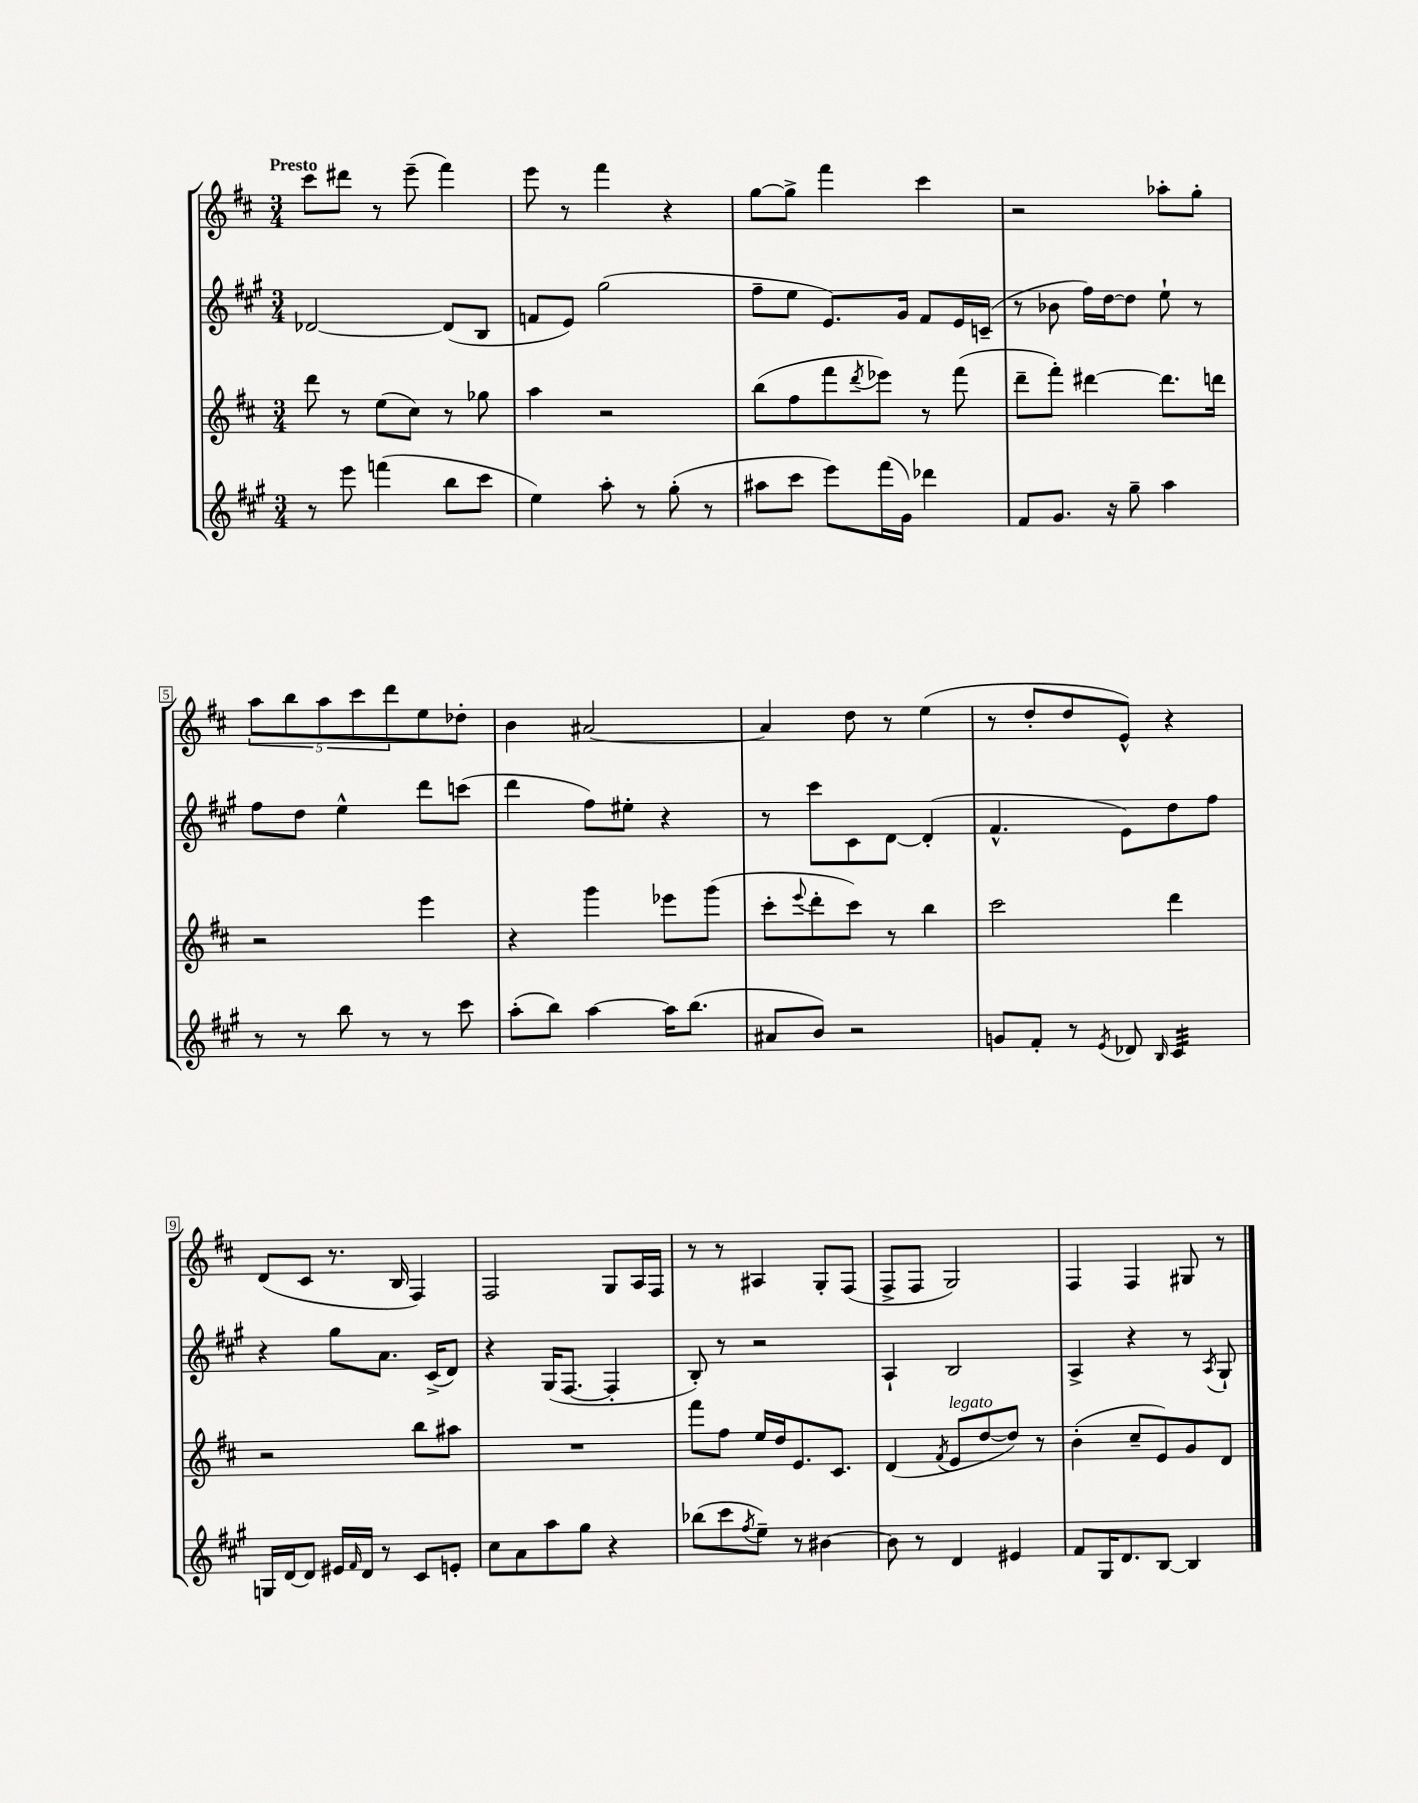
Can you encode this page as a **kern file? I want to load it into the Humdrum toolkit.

**kern	**kern	**kern	**kern
*staff4	*staff3	*staff2	*staff1
*clefG2	*clefG2	*clefG2	*clefG2
*k[f#c#g#]	*k[f#c#]	*k[f#c#g#]	*k[f#c#]
*M3/4	*M3/4	*M3/4	*M3/4
8r	8ddd\	[2d-/	8ccc#\L
8eee\	8r	.	8ddd#\J
(4fff\	(8ee\L	.	8r
.	8cc#\J)	.	(8eee~\
8bb\L	8r	(8d-/]L	4fff#\)
8ccc#\J	8gg-\	8B/J	.
=	=	=	=
4ee\)	4aa\	8f/L	8eee\
.	.	8e/J)	8r
8aa'\	2r	(2gg#\	4fff#\
8r	.	.	.
(8gg#'\	.	.	4r
8r	.	.	.
=	=	=	=
8aa#\L	(8bb\L	8ff#~\L	[8gg\L
8ccc#\J	8ff#\	8ee\J	8gg^\]J
8eee\L)	8fff#\	8.e/L)	4fff#\
.	8qddd/	.	.
(16fff#\L	8eee-\J)	.	.
16g#\JJ)	.	16g#/Jk	.
4ddd-\	8r	8f#/L	4ccc#\
.	(8fff#\	16e/L	.
.	.	(16c~/JJ	.
=	=	=	=
8f#/L	8ddd~\L	8r	2r
8.g#/J	8fff#'\J)	8b-\	.
.	[4ddd#\	16ff#\LL)	.
16r	.	[16dd\J	.
8gg#~\	.	8dd\]J	.
4aa\	8.ddd#\]L	8ee`\	8aa-'\L
.	.	8r	8gg'\J
.	16ddd\Jk	.	.
=	=	=	=
8r	2r	8ff#\L	10aa\L
.	.	.	10bb\
8r	.	8dd\J	.
.	.	.	10aa\
8bb\	.	4ee^^\	.
.	.	.	10ccc#\
8r	.	.	.
.	.	.	10ddd\
8r	4eee\	8ddd\L	8ee\
8ccc#\	.	(8ccc\J	8dd-'\J
=	=	=	=
(8aa'\L	4r	4ddd\	4b\
8bb\J)	.	.	.
[4aa\	4ggg\	8ff#\L)	[2a#/
.	.	8ee#'\J	.
16aa\]LK	8eee-\L	4r	.
(8.bb\J	.	.	.
.	(8ggg\J	.	.
=	=	=	=
8a#/L	8ccc#'\L	8r	4a#/]
.	8qqeee/	.	.
8b/J)	8ddd'\	8ccc#\L	.
2r	8ccc#\J)	8c#\	8dd\
.	8r	[8d\J	8r
.	4bb\	(4d'/]	(4ee\
=	=	=	=
8g/L	2ccc#\	4.f#^^/	8r
8f#'/J	.	.	8dd'/L
8r	.	.	8dd/
8qe/	.	.	.
8d-/	.	8e\L)	8e^^/J)
16qqB/	.	.	.
4c#/	4ddd\	8dd\	4r
.	.	8ff#\J	.
=	=	=	=
16G/LL	2r	4r	(8d/L
[16d/J	.	.	.
8d/]J	.	.	8c#/J
16e#/LL	.	8gg#\L	8.r
16qqf#/	.	.	.
16d/JJ	.	.	.
8r	.	8.a\J	.
.	.	.	16B/
8c#/L	8bb\L	.	4F#/)
.	.	(16c#^/LK	.
8e'/J	8aa#\J	8d/J)	.
=	=	=	=
8cc#\L	2.r	4r	2F#/
8a\	.	.	.
8aa\	.	(16G#/LK	.
.	.	[8.F#/J	.
8gg#\J	.	.	.
4r	.	4F#'/]	8G/L
.	.	.	16A/L
.	.	.	16F#/JJ
=	=	=	=
(8bb-\L	8fff#\L	8B'/)	8r
8ccc#\	8ff#\J	8r	8r
8qff#/	.	.	.
8ee~\J)	16ee/LL	2r	4A#/
.	16dd/J	.	.
8r	8.e/	.	.
[4b#\	.	.	8G'/L
.	8.c#/J	.	.
.	.	.	(8F#/J
=	=	=	=
8b#\]	(4d/	4A`/	8F#^/L
8r	.	.	8F#/J
.	8qf#/	.	.
4d/	8e/L	2B/	2G/)
.	[8dd/	.	.
4e#/	8dd/]J)	.	.
.	8r	.	.
=	=	=	=
8f#/L	(4b'\	4A^/	4F#/
16G#/K	.	.	.
8.d/	.	.	.
.	8cc#~/L	4r	4F#/
[8B/J	8e/)	.	.
4B/]	8g/	8r	8G#/
.	.	8qA/	.
.	8d/J	8G#`/	8r
==	==	==	==
*-	*-	*-	*-
